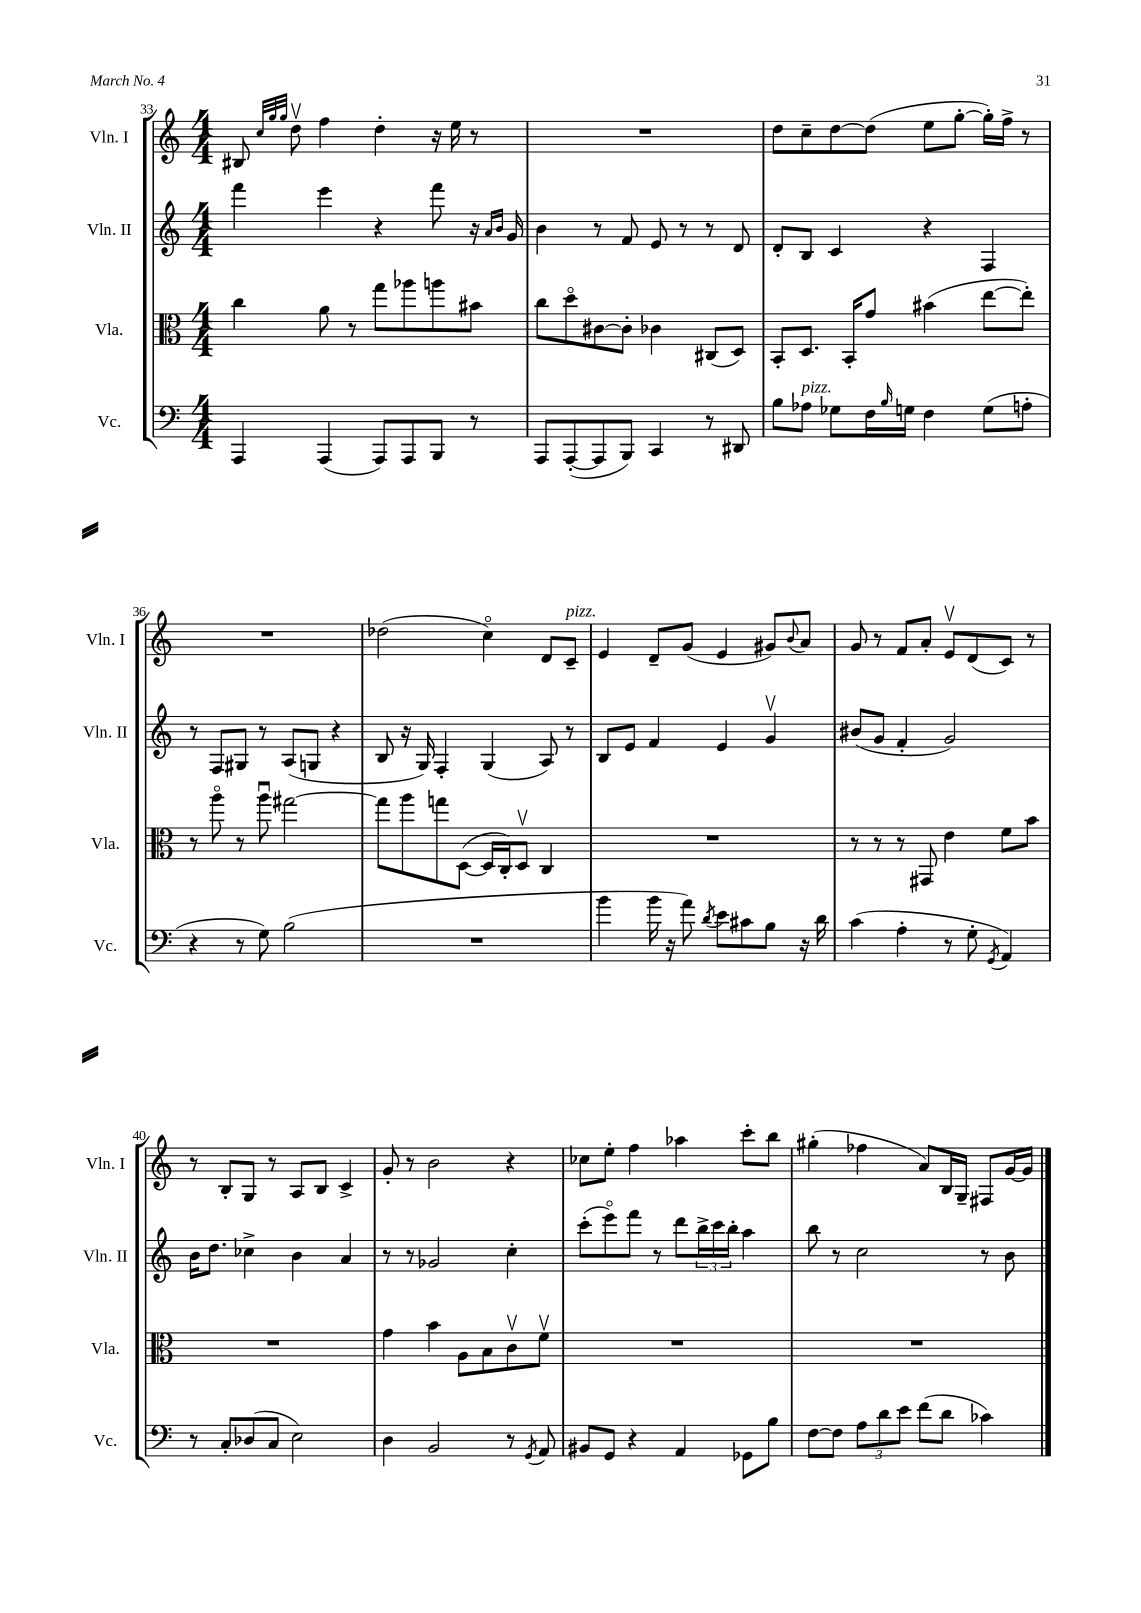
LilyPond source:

<<
\new StaffGroup <<
\new Staff = "s0" \with { instrumentName = "Vln. I" shortInstrumentName = "Vln. I" } {
    \clef treble \key c \major \numericTimeSignature \time 4/4
    bis8 \grace { c''32 g''32 g''32 } d''8\upbow f''4 d''4-. r16 e''16 r8 |
    R1 |
    d''8 c''8-- d''8~ d''8( e''8 g''8~-. g''16-.) f''16-> r8 |
    R1 |
    des''2( c''4\flageolet) d'8 c'8--^\markup { \italic "pizz." } |
    e'4 d'8-- g'8( e'4 gis'8) \appoggiatura { b'8 } a'8 |
    g'8 r8 f'8 a'8-. e'8\upbow d'8( c'8) r8 |
    r8 b8-. g8 r8 a8 b8 c'4-> |
    g'8-. r8 b'2 r4 |
    ces''8 e''8-. f''4 aes''4 c'''8-. b''8 |
    gis''4-.( fes''4 a'8) b16 g16-- fis8 g'16~ g'16 \bar "|." |
}
\new Staff = "s1" \with { instrumentName = "Vln. II" shortInstrumentName = "Vln. II" } {
    \clef treble \key c \major \numericTimeSignature \time 4/4
    f'''4 e'''4 r4 f'''8 r16 \grace { a'16 b'16 } g'16 |
    b'4 r8 f'8 e'8 r8 r8 d'8 |
    d'8-. b8 c'4 r4 f4 |
    r8 f8 gis8 r8 a8( g8 r4 |
    b8 r16 g16) f4-. g4( a8) r8 |
    b8 e'8 f'4 e'4 g'4\upbow |
    bis'8( g'8 f'4-. g'2) |
    b'16 d''8. ces''4-> b'4 a'4 |
    r8 r8 ges'2 c''4-. |
    c'''8-.( e'''8\flageolet) f'''8 r8 d'''8 \tuplet 3/2 { b''16-> c'''16 b''16-. } a''4 |
    b''8 r8 c''2 r8 b'8 \bar "|." |
}
\new Staff = "s2" \with { instrumentName = "Vla." shortInstrumentName = "Vla." } {
    \clef alto \key c \major \numericTimeSignature \time 4/4
    c''4 a'8 r8 g''8 aes''8 a''8 bis'8 |
    c''8 d''8\flageolet cis'8~ cis'8-. ces'4 cis8( d8) |
    b,8-. d8. b,16-. g'8 bis'4( e''8~ e''8-.) |
    r8 a''8\flageolet r8 a''8\downbow gis''2~ |
    gis''8 a''8 g''8 d8~( d16 c16-.) d8\upbow c4 |
    R1 |
    r8 r8 r8 gis,8 e'4 f'8 b'8 |
    R1 |
    g'4 b'4 a8 b8 c'8\upbow f'8\upbow |
    R1 |
    R1 \bar "|." |
}
\new Staff = "s3" \with { instrumentName = "Vc." shortInstrumentName = "Vc." } {
    \clef bass \key c \major \numericTimeSignature \time 4/4
    a,,4 a,,4( a,,8) a,,8 b,,8 r8 |
    a,,8 a,,8~-.( a,,8 b,,8) c,4 r8 dis,8 |
    b8 aes8^\markup { \italic "pizz." } ges8 f16 \grace { b16 } g16 f4 g8( a8-. |
    r4 r8 g8) b2( |
    R1 |
    b'4 b'16 r16 a'8) \acciaccatura { d'8 } e'8 cis'8 b8 r16 d'16 |
    c'4( a4-. r8 g8-. \acciaccatura { g,8 } a,4) |
    r8 c8-. des8( c8 e2) |
    d4 b,2 r8 \acciaccatura { g,8 } a,8 |
    bis,8 g,8 r4 a,4 ges,8 b8 |
    f8~ f8 \tuplet 3/2 { a8 d'8 e'8 } f'8( d'8 ces'4) \bar "|." |
}
>>
>>
\layout { \context { \Score currentBarNumber = #33 } }
